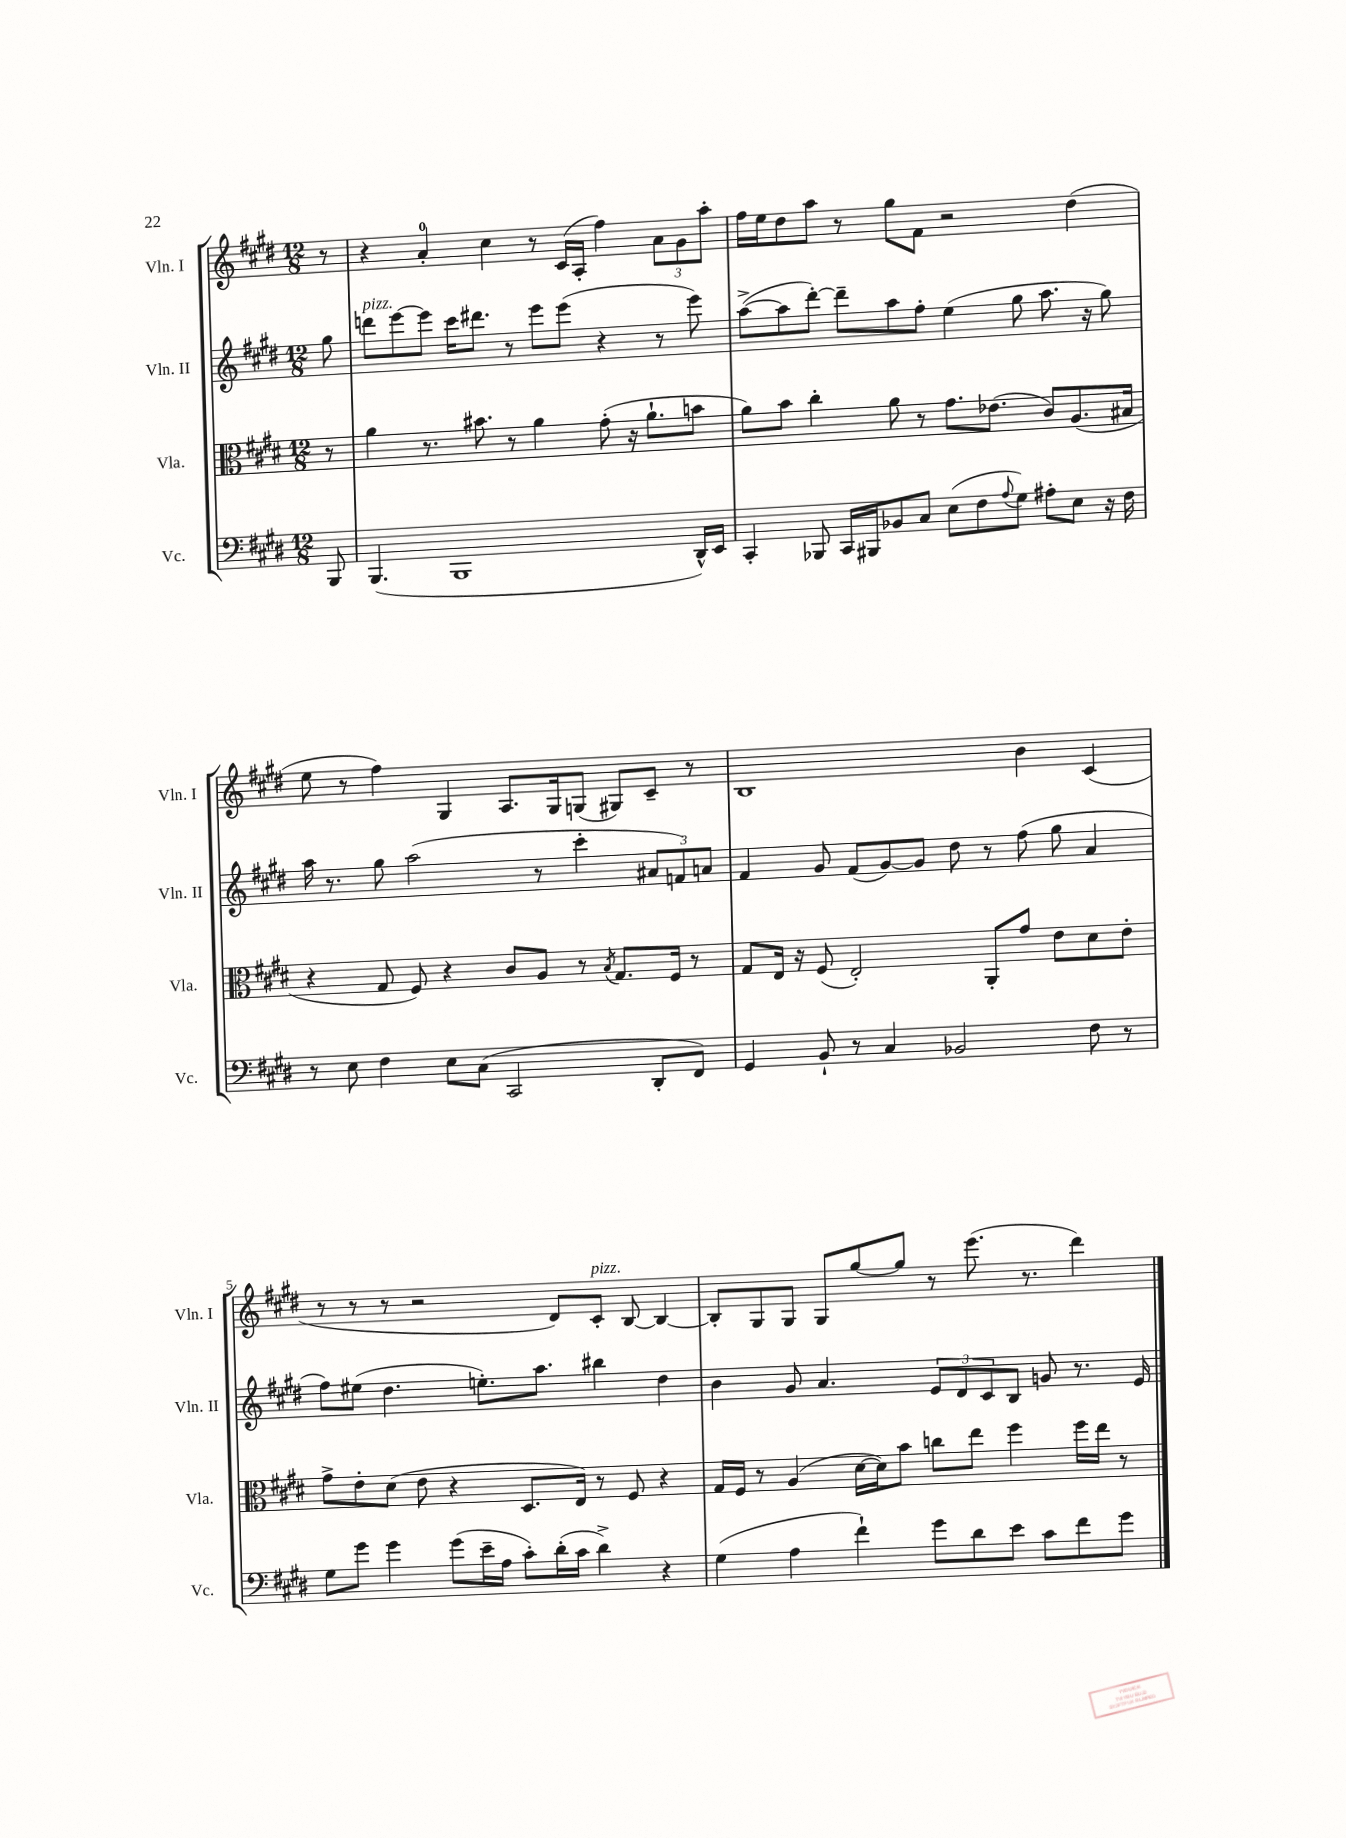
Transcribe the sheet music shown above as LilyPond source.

<<
\new StaffGroup <<
\new Staff = "s0" \with { instrumentName = "Vln. I" shortInstrumentName = "Vln. I" } {
    \clef treble \key e \major \numericTimeSignature \time 12/8 \partial 8
    r8 |
    r4 a'4-0-. cis''4 r8 cis'16( a16-. fis''4) \tuplet 3/2 { a'8 gis'8 a''8-. } |
    fis''16 e''16 dis''8 a''8 r8 gis''8 fis'8 r2 dis''4( |
    e''8 r8 fis''4) gis4 a8. gis16 g8( gis8) cis'8-- r8 |
    b1 b'4 cis'4( |
    r8 r8 r8 r2 dis'8) cis'8-.^\markup { \italic "pizz." } b8~ b4~ |
    b8-. gis8 gis8 gis8 gis''8~ gis''8 r8 e'''8.( r8. dis'''4) \bar "|." |
}
\new Staff = "s1" \with { instrumentName = "Vln. II" shortInstrumentName = "Vln. II" } {
    \clef treble \key e \major \numericTimeSignature \time 12/8 \partial 8
    gis''8 |
    d'''8^\markup { \italic "pizz." } e'''8~ e'''8 cis'''16 dis'''8. r8 e'''8 e'''8( r4 r8 e'''8) |
    a''8~->( a''8 dis'''8~-.) dis'''8-- a''8 fis''8-. e''4( gis''8 a''8. r16 gis''8) |
    a''16 r8. gis''8 a''2( r8 cis'''4-. \tuplet 3/2 { ais'8 f'8) a'8 } |
    fis'4 gis'8 fis'8( gis'8~) gis'8 dis''8 r8 fis''8( gis''8 a'4 |
    fis''8) eis''8( dis''4. e''8.-.) a''8. bis''4 dis''4 |
    b'4 gis'8 a'4. \tuplet 3/2 { e'8 dis'8 cis'8 } b8 g'8 r8. e'16 \bar "|." |
}
\new Staff = "s2" \with { instrumentName = "Vla." shortInstrumentName = "Vla." } {
    \clef alto \key e \major \numericTimeSignature \time 12/8 \partial 8
    r8 |
    a'4 r8. bis'8. r8 a'4 gis'8-.( r16 a'8.-! b'8 |
    a'8) b'8 cis''4-. a'8 r8 gis'8. ees'8.( cis'8) a8.( bis16 |
    r4 gis8 fis8) r4 cis'8 a8 r8 \acciaccatura { b8 } gis8. fis16 r8 |
    gis8 e16 r16 fis8( e2-.) a,8-. gis'8 e'8 dis'8 e'8-. |
    gis'8-> e'8-. dis'8( e'8 r4 dis8. e16) r8 fis8 r4 |
    gis16 fis16 r8 a4( dis'16~ dis'16) b'8 c''8 e''8 fis''4 fis''16 e''16 r8 \bar "|." |
}
\new Staff = "s3" \with { instrumentName = "Vc." shortInstrumentName = "Vc." } {
    \clef bass \key e \major \numericTimeSignature \time 12/8 \partial 8
    b,,8 |
    b,,4.( b,,1 dis,16-^) e,16 |
    cis,4-. bes,,8 cis,16 bis,,16 bes,8 cis8 e8( fis8 \appoggiatura { a8 } gis8) ais8-. e8 r16 fis16 |
    r8 e8 fis4 e8 cis8( cis,2 dis,8-. fis,8) |
    gis,4 b,8-! r8 cis4 bes,2 fis8 r8 |
    gis8 gis'8 gis'4 gis'8( e'16-- a16 cis'8-.) dis'16-.( cis'16 dis'4->) r4 |
    gis4( a4 fis'4-!) gis'8 dis'8 e'8 cis'8 fis'8 gis'8 \bar "|." |
}
>>
>>
\layout { \context { \Score \override BarNumber.break-visibility = ##(#f #t #t) barNumberVisibility = #(every-nth-bar-number-visible 5) } }
